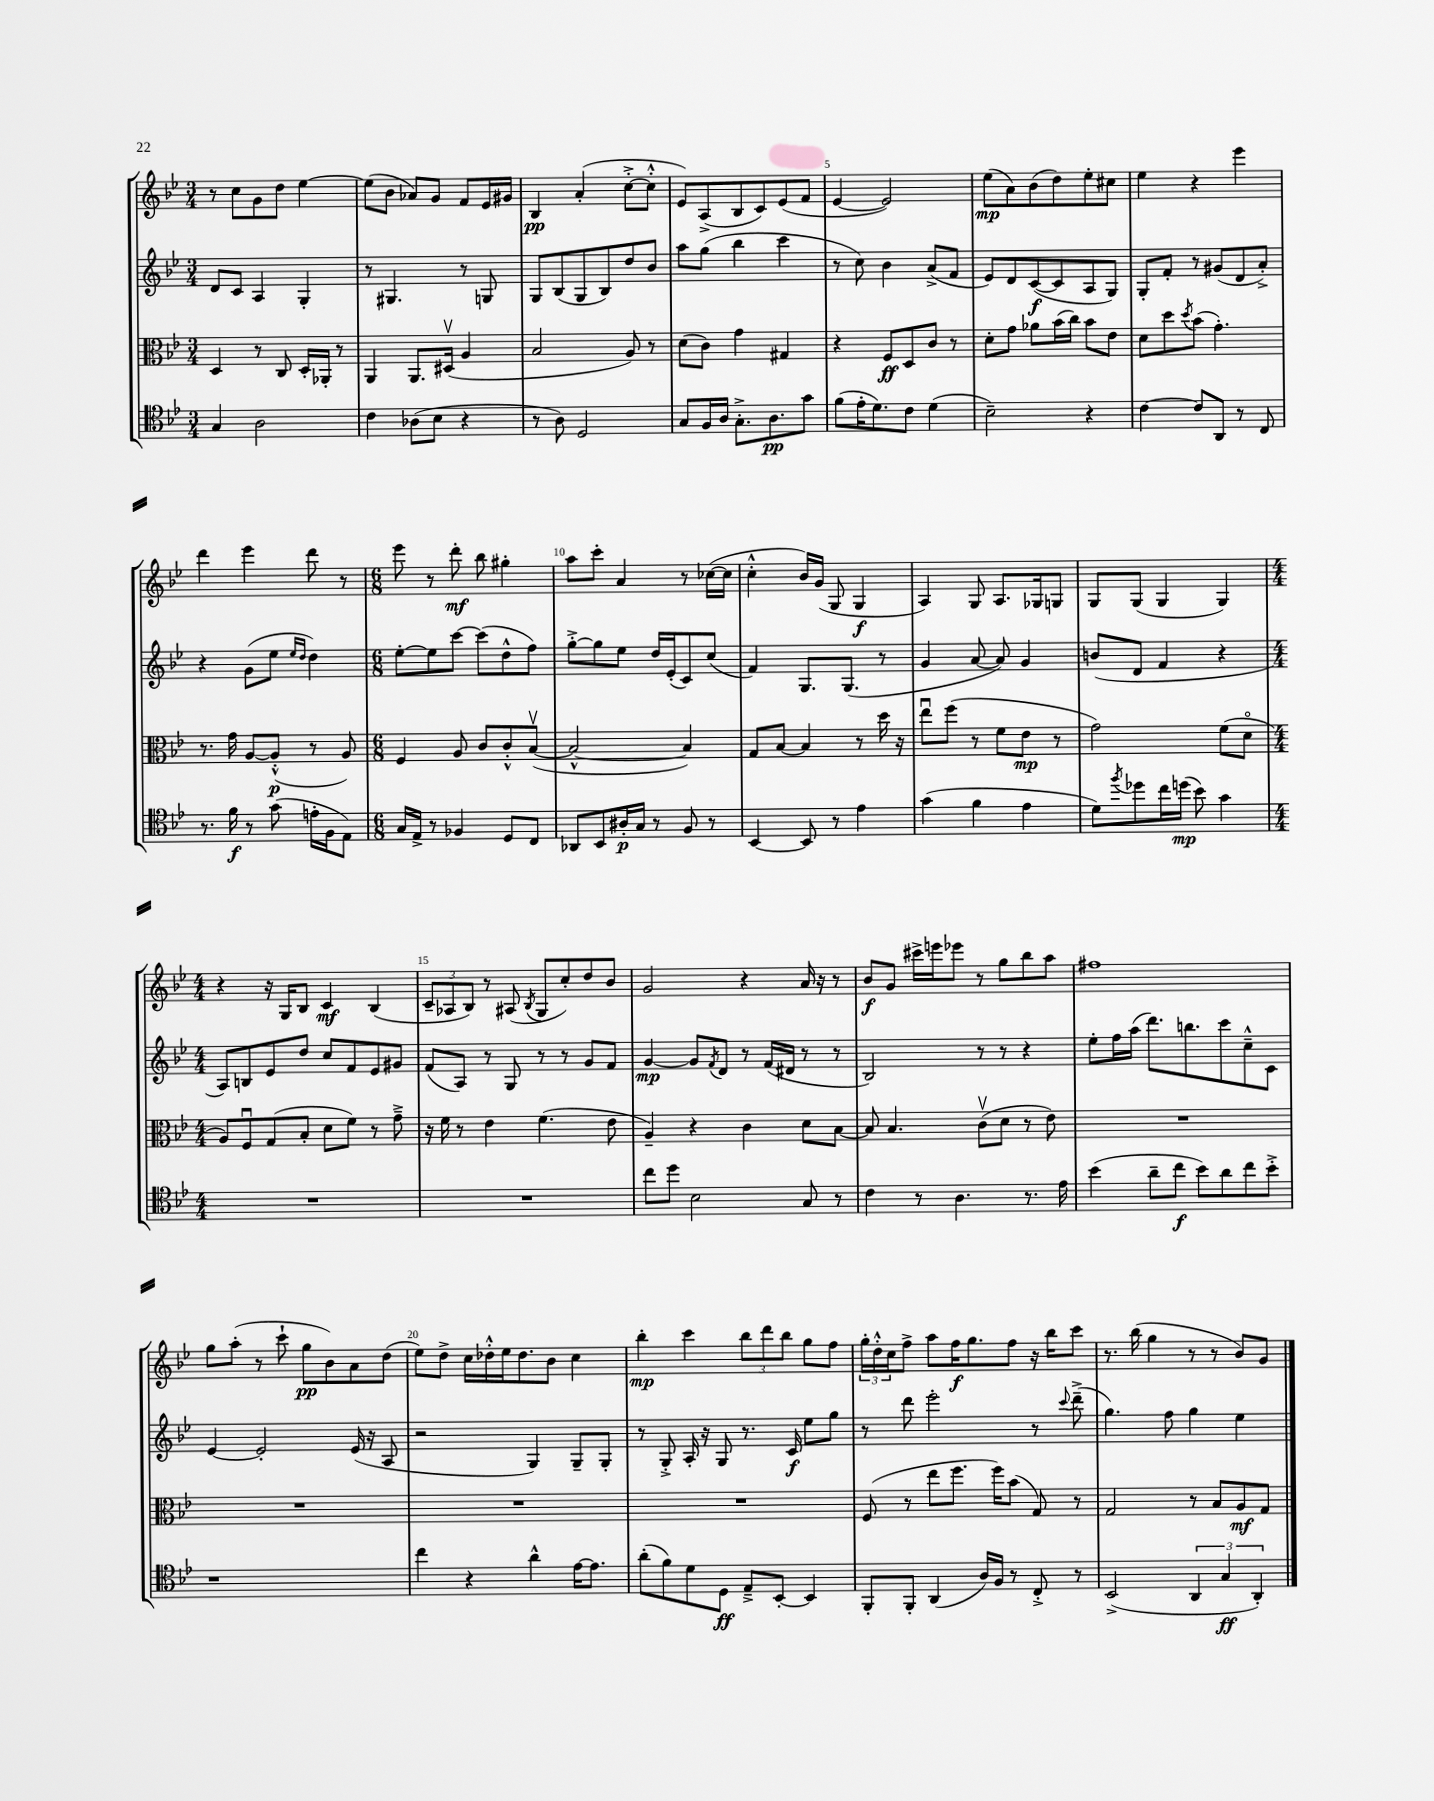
<<
\new StaffGroup <<
\new Staff = "s0" {
    \clef treble \key bes \major \numericTimeSignature \time 3/4
    r8 c''8 g'8 d''8 ees''4~ |
    ees''8( bes'8 aes'8) g'8 f'8 ees'16 gis'16 |
    bes4\pp a'4-.( c''8~-.-> c''8-.-^ |
    ees'8) a8->( bes8 c'8) ees'8( f'8 |
    ees'4~ ees'2) |
    ees''8\mp( a'8) bes'8( d''8) ees''8-. cis''8 |
    ees''4 r4 ees'''4 |
    d'''4 ees'''4 d'''8 r8 |
    \numericTimeSignature \time 6/8 ees'''8 r8 d'''8-.\mf bes''8 gis''4-. |
    a''8 c'''8-. a'4 r8 ces''16~( ces''16 |
    c''4-.-^ bes'16) g'16( g8 g4\f |
    a4) g8 a8. ges16 g8 |
    g8 g8( g4 g4) |
    \numericTimeSignature \time 4/4 r4 r16 g16 bes8 c'4\mf bes4( |
    \tuplet 3/2 { c'8-- aes8 bes8) } r8 ais8( \acciaccatura { bes8 } g8 c''8-.) d''8 bes'8 |
    g'2 r4 a'16 r16 r8 |
    bes'8\f g'8 cis'''16-> e'''16 ees'''8 r8 g''8 bes''8 a''8 |
    fis''1 |
    g''8 a''8-.( r8 c'''8-! g''8\pp bes'8) a'8 d''8( |
    ees''8) d''8-> c''16 des''16-.-^ ees''16 des''8. bes'8 c''4 |
    bes''4-.\mp c'''4 \tuplet 3/2 { bes''8 d'''8 bes''8 } g''8 f''8 |
    \tuplet 3/2 { g''16-. d''16-.-^ c''16 } f''8-> a''8 f''16\f g''8. f''8 r16 bes''16 c'''8 |
    r8. bes''16( g''4 r8 r8 bes'8) g'8 \bar "|." |
}
\new Staff = "s1" {
    \clef treble \key bes \major \numericTimeSignature \time 3/4
    d'8 c'8 a4 g4-. |
    r8 gis4. r8 g8 |
    g8 bes8( g8 bes8) d''8 bes'8 |
    a''8 g''8( bes''4 c'''4 |
    r8 c''8) bes'4 a'8->( f'8 |
    ees'8) d'8 c'8~\f( c'8 a8 g8) |
    g8-. f'8-. r8 gis'8( d'8 a'8-.->) |
    r4 g'8( ees''8 \grace { ees''16 d''16 } d''4) |
    \numericTimeSignature \time 6/8 ees''8~-. ees''8 c'''8~ c'''8( d''8-^ f''8) |
    g''8~-.-> g''8 ees''8 d''16 ees'16-.( c'8) c''8( |
    f'4) g8. g8.( r8 |
    g'4 a'8~ a'8) g'4 |
    b'8( d'8 f'4 r4 |
    \numericTimeSignature \time 4/4 a8) b8 ees'8 d''8 c''8 f'8 ees'8 gis'8 |
    f'8( a8) r8 g8 r8 r8 g'8 f'8 |
    g'4~\mp g'8 \acciaccatura { f'8 } d'8 r8 f'16( dis'16 r8 r8 |
    bes2) r8 r8 r4 |
    ees''8-. f''16 a''16( d'''8.) b''8. c'''8 c''8---^ c'8 |
    ees'4~ ees'2-. ees'16( r16 a8 |
    r2 g4) g8-- g8-. |
    r8 g8-.-> a16-. r16 g8 r8. c'16\f ees''8 g''8 |
    r8 d'''8 ees'''2-. r8 \appoggiatura { c'''8 } d'''8--->( |
    g''4.) f''8 g''4 ees''4 \bar "|." |
}
\new Staff = "s2" {
    \clef alto \key bes \major \numericTimeSignature \time 3/4
    d4 r8 c8 d16-. aes,16-. r8 |
    a,4 a,8. dis16\upbow( a4 |
    bes2 a8) r8 |
    d'8( c'8) g'4 gis4 |
    r4 f8\ff d8 c'8 r8 |
    d'8-. g'8 aes'8 bes'16( c''16) bes'8 ees'8 |
    d'8 d''8 \acciaccatura { d''8 } bes'8( g'4.-.) |
    r8. g'16 a8~ a8-.-^\p( r8 a8) |
    \numericTimeSignature \time 6/8 f4 a8 c'8 c'8-.-^ bes8~\upbow( |
    bes2~-^ bes4) |
    g8 bes8~ bes4 r8 d''16 r16 |
    ees''8\downbow f''8( r8 f'8 ees'8\mp r8 |
    g'2) f'8( d'8\flageolet |
    \numericTimeSignature \time 4/4 a8) f8\downbow g8( bes8-. d'8 f'8) r8 g'8---> |
    r16 f'16 r8 ees'4 f'4.( ees'8 |
    a4--) r4 c'4 d'8 bes8~ |
    bes8 bes4. c'8\upbow( d'8 r8 ees'8) |
    R1 |
    R1 |
    R1 |
    R1 |
    f8( r8 ees''8 f''8. f''16) bes'8( g8) r8 |
    g2 r8 bes8 a8\mf g8 \bar "|." |
}
\new Staff = "s3" {
    \clef tenor \key bes \major \numericTimeSignature \time 3/4
    g4 a2 |
    c'4 aes8( bes8 r4 |
    r8 a8) d2 |
    g8 f16 a16 g8.-.-> a8.\pp g'8 |
    f'8( ees'16-. d'8.) c'8 d'4( |
    bes2--) r4 |
    c'4~ c'8 a,8 r8 c8 |
    r8. f'16\f r8 g'8( e'16-. f16 ees8) |
    \numericTimeSignature \time 6/8 g16 ees16-> r8 fes4 d8 c8 |
    aes,8 bes,8 ais16-.\p g16 r8 f8 r8 |
    bes,4~ bes,8 r8 ees'4 |
    g'4( f'4 ees'4 |
    d'8) \acciaccatura { f''8 } des''8 c''16 d''16\mp( bes'8) g'4 |
    \numericTimeSignature \time 4/4 R1 |
    R1 |
    c''8 d''8 bes2 g8 r8 |
    c'4 r8 a4. r8. ees'16 |
    bes'4( a'8-- c''8\f bes'8) a'8 c''8 bes'8-.-> |
    r1 |
    c''4 r4 a'4-^ ees'16~ ees'8. |
    a'8-.( f'8) d'8 d8\ff ees8---> bes,8~-. bes,4 |
    f,8-. f,8-. a,4( a16) f16 r8 c8-.-> r8 |
    bes,2->( \tuplet 3/2 { a,4 g4\ff a,4-.) } \bar "|." |
}
>>
>>
\layout { \context { \Score \override BarNumber.break-visibility = ##(#f #t #t) barNumberVisibility = #(every-nth-bar-number-visible 5) } }
